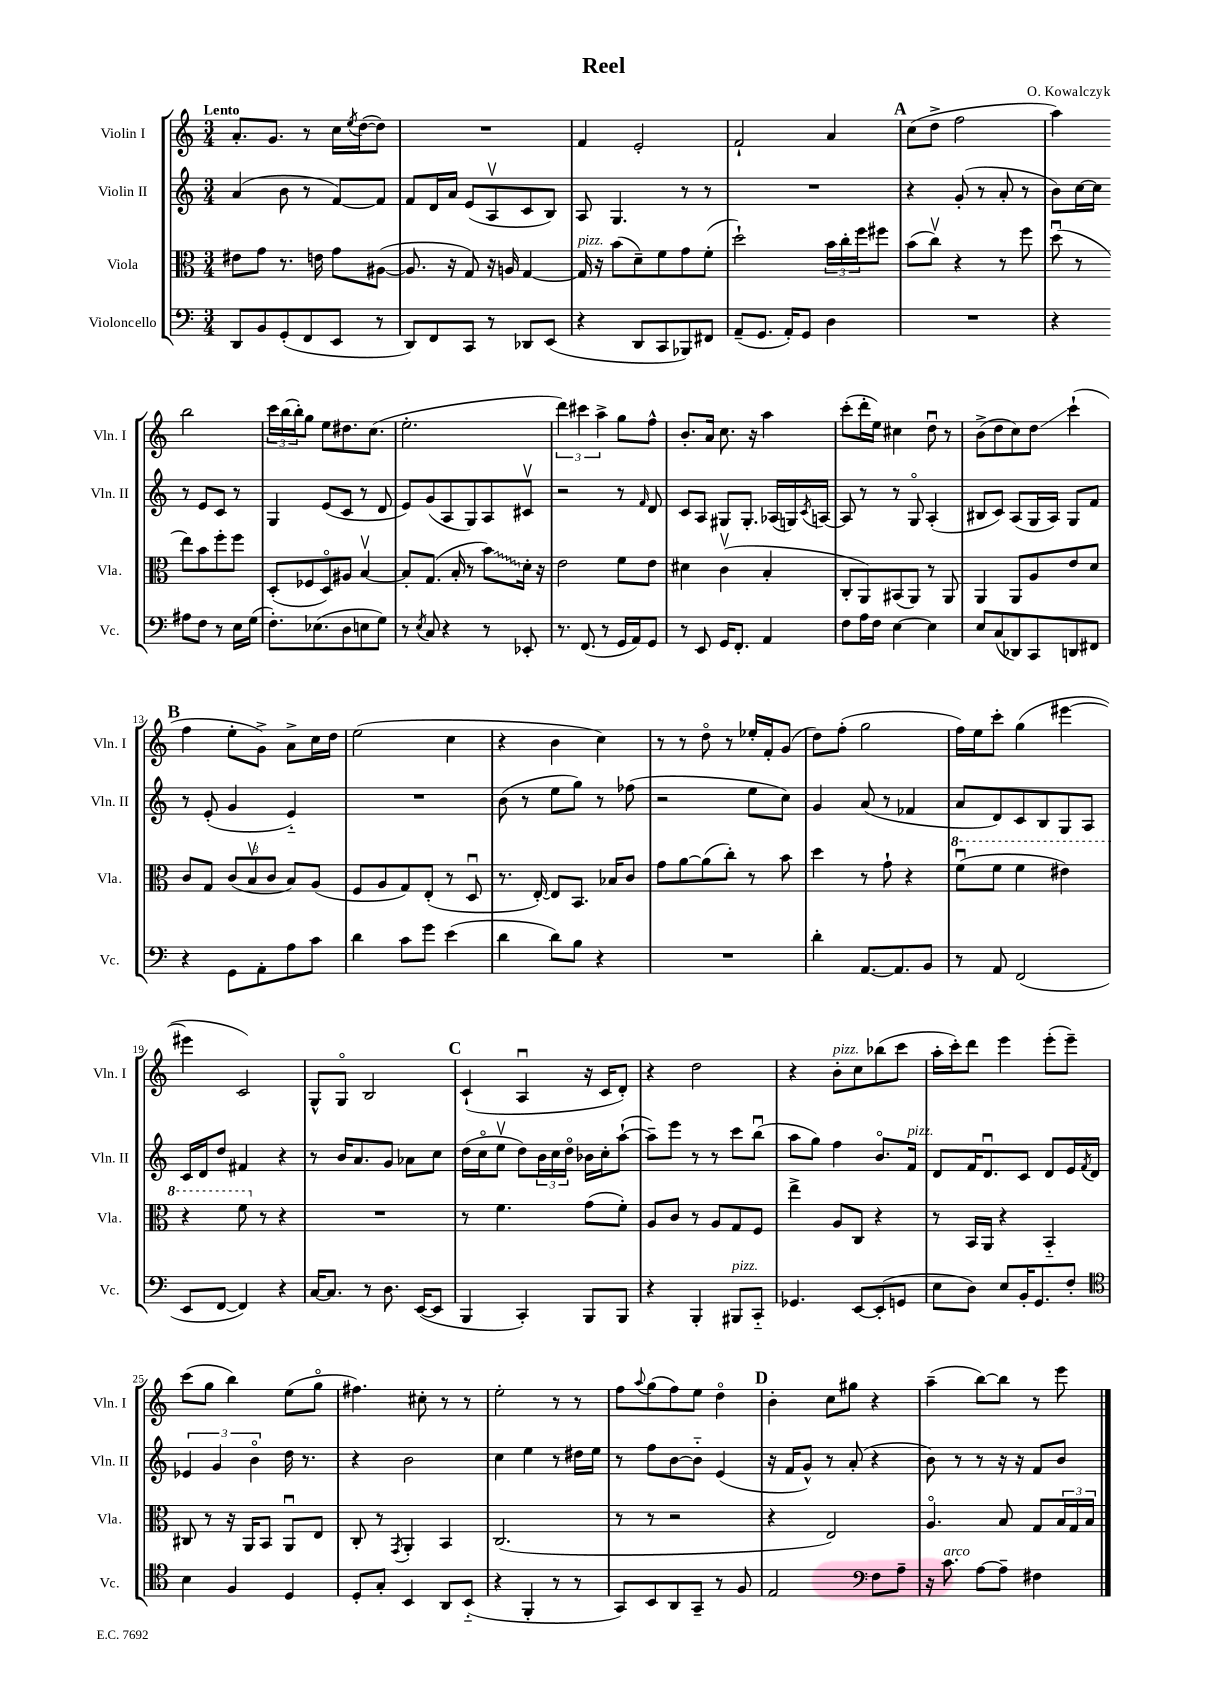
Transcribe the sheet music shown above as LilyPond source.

\header { title = "Reel" composer = "O. Kowalczyk" }
<<
\new StaffGroup <<
\new Staff = "s0" \with { instrumentName = "Violin I" shortInstrumentName = "Vln. I" } {
    \clef treble \key c \major \numericTimeSignature \time 3/4 \tempo "Lento"
    a'8.-. g'8. r8 c''16 \acciaccatura { e''8 } d''16~( d''8) |
    R2. |
    f'4 e'2-. |
    f'2-! a'4 |
    \mark \markup { \bold "A" } c''8( d''8-> f''2 |
    a''4) b''2 |
    \tuplet 3/2 { c'''16 b''16( b''16-.) } g''8 e''8 dis''8. c''8.( |
    e''2.-. |
    \tuplet 3/2 { d'''4) cis'''4 a''4-> } g''8 f''8-^ |
    b'8.-. a'16 c''8. r16 a''4 |
    c'''8-.( d'''16-. e''16) cis''4 d''8\downbow r8 |
    b'8->( d''8 c''8) d''8\glissando c'''4-!( |
    \mark \markup { \bold "B" } f''4 e''8-. g'8->) a'8-> c''16 d''16 |
    e''2( c''4 |
    r4 b'4 c''4) |
    r8 r8 d''8\flageolet r8 ees''16-. f'16-. g'8( |
    d''8) f''8-.( g''2 |
    f''16) e''16 c'''8-. g''4( eis'''4~ |
    eis'''4 c'2) |
    g8-^ g8\flageolet b2 |
    \mark \markup { \bold "C" } c'4-!( a4\downbow r16 c'16 d'8-.) |
    r4 d''2 |
    r4 b'8-.^\markup { \italic "pizz." } c''8 bes''8( c'''8 |
    a''16-. c'''16-.) d'''8 e'''4 e'''8-.( e'''8--) |
    c'''8( g''8 b''4) e''8( g''8\flageolet |
    fis''4.) cis''8-. r8 r8 |
    e''2-. r8 r8 |
    f''8 \appoggiatura { a''8 } g''8( f''8) e''8 d''4\flageolet |
    \mark \markup { \bold "D" } b'4-. c''8 gis''8 r4 |
    a''4--( b''8~) b''8 r8 e'''8 \bar "|." |
}
\new Staff = "s1" \with { instrumentName = "Violin II" shortInstrumentName = "Vln. II" } {
    \clef treble \key c \major \numericTimeSignature \time 3/4
    a'4( b'8 r8 f'8~) f'8 |
    f'8 d'16 a'16 e'8( a8\upbow c'8 b8) |
    a8 g4. r8 r8 |
    R2. |
    \mark \markup { \bold "A" } r4 g'8-.( r8 a'8-. r8 |
    b'8) c''16~ c''16 r8 e'8 c'8 r8 |
    g4 e'8( c'8 r8 d'8 |
    e'8) g'8( a8 g8) a8 cis'8\upbow |
    r2 r8 \grace { f'16 } d'8 |
    c'8 a8 gis8 gis8.-. aes16( g16) \acciaccatura { c'8 } a16~ |
    a8 r8 r8 g8\flageolet a4-.( |
    bis8 c'8) a8( g16 a16) g8 f'8 |
    \mark \markup { \bold "B" } r8 e'8-.( g'4 e'4-_) |
    R2. |
    b'8( r8 e''8 g''8) r8 fes''8( |
    r2 e''8 c''8) |
    g'4 a'8( r8 fes'4 |
    a'8 d'8) c'8 b8 g8 a8 |
    c'16 d'16 d''8 fis'4 r4 |
    r8 b'16 a'8. g'8 aes'8 c''8 |
    \mark \markup { \bold "C" } d''16( c''16\flageolet e''8\upbow d''8) \tuplet 3/2 { b'16 c''16 d''16\flageolet } bes'16 c''16-. a''8~-!( |
    a''8--) e'''8 r8 r8 c'''8 b''8\downbow( |
    a''8 g''8) f''4 b'8.\flageolet f'16^\markup { \italic "pizz." } |
    d'8 f'16 d'8.\downbow c'8 d'8 e'16 \acciaccatura { f'8 } d'16 |
    \tuplet 3/2 { ees'4 g'4 b'4\flageolet } d''16 r8. |
    r4 b'2 |
    c''4 e''4 r8 dis''16 e''16 |
    r8 f''8 b'8~ b'8-_ e'4( |
    \mark \markup { \bold "D" } r16 f'16 g'8-^) r8 a'8-.( r4 |
    b'8) r8 r8 r16 r16 f'8 b'8 \bar "|." |
}
\new Staff = "s2" \with { instrumentName = "Viola" shortInstrumentName = "Vla." } {
    \clef alto \key c \major \numericTimeSignature \time 3/4
    eis'8 g'8 r8. e'16 g'8 ais8~( |
    ais8. r16 g8) r16 a16 g4~ |
    g16^\markup { \italic "pizz." } r16 b'8( d'8--) f'8 g'8 f'8-.( |
    d''2-!) \tuplet 3/2 { b'16 c''16-. f''16 } fis''8 |
    \mark \markup { \bold "A" } b'8( c''8\upbow) r4 r8 f''8 |
    d''8\downbow( r8 e''8) b'8 f''8-. f''8 |
    d8-.( fes8 d8\flageolet) ais8 b4~\upbow |
    b8-. g8.( b16-. r8 \once \override Glissando.style = #'zigzag b'8\glissando) d'16-. r16 |
    e'2 f'8 e'8 |
    dis'4 c'4\upbow( b4-. |
    c8-. a,8) bis,8( a,8) r8 a,8 |
    a,4 a,8 a8 e'8 d'8 |
    \mark \markup { \bold "B" } c'8 g8 \tuplet 3/2 { c'8( b8\upbow c'8 } b8) a8( |
    f8 a8 g8) e8-.( r8 d8\downbow |
    r8. e16~-.) e8 b,8. bes16 c'8 |
    g'8 a'8~ a'8( c''8-.) r8 b'8 |
    d''4 r8 g'8-! r4 |
    \ottava #1 f''8\downbow( f''8 f''4 eis''4) |
    r4 f''8 \ottava #0 r8 r4 |
    R2. |
    \mark \markup { \bold "C" } r8 f'4. g'8( f'8-.) |
    a8 c'8 r8 a8 g8 f8 |
    e''4-> a8 c8 r4 |
    r8 b,16 a,16 r4 b,4-_ |
    cis8 r8 r16 a,16 b,8 a,8\downbow e8 |
    c8-. r8 \acciaccatura { g,8 } a,4-. b,4 |
    c2.( |
    r8 r8 r2 |
    \mark \markup { \bold "D" } r4 e2) |
    a4.\flageolet b8 g8 \tuplet 3/2 { b16 g16 b16 } \bar "|." |
}
\new Staff = "s3" \with { instrumentName = "Violoncello" shortInstrumentName = "Vc." } {
    \clef bass \key c \major \numericTimeSignature \time 3/4
    d,8 b,8 g,8-.( f,8 e,8 r8 |
    d,8) f,8 c,8 r8 des,8 e,8( |
    r4 d,8 c,8 bes,,8) fis,8 |
    a,8--( g,8. a,16-.) g,8 d4 |
    \mark \markup { \bold "A" } R2. |
    r4 ais8 f8 r8 e16 g16( |
    f8.-.) ees8.( d8 e8 g8) |
    r8 \acciaccatura { e8 } c8 r4 r8 ees,8-. |
    r8. f,8.( r8 g,16 a,16) g,8 |
    r8 e,8 g,16 f,8.-. a,4 |
    f8 a16 f16 e4~ e4 |
    e8 c8( des,8) c,8 d,8 fis,8 |
    \mark \markup { \bold "B" } r4 g,8 a,8-. a8 c'8 |
    d'4 c'8 g'8 e'4( |
    d'4 d'8) b8 r4 |
    R2. |
    d'4-. a,8.~ a,8. b,8 |
    r8 a,8 f,2( |
    e,8 f,8~ f,4) r4 |
    c16~ c8. r8 d8. e,16~( e,8 |
    \mark \markup { \bold "C" } b,,4 c,4-.) b,,8 b,,8 |
    r4 b,,4-. bis,,8^\markup { \italic "pizz." } c,8-_ |
    ges,4. e,8~ e,8-.( g,8 |
    e8 d8) e8 b,16-. g,8. f8-. |
    \clef tenor b4 f4 d4 |
    d8-. g8-. b,4 a,8 b,8-_( |
    r4 f,4-. r8 r8 |
    g,8) b,8 a,8 g,8-- r8 f8 |
    \mark \markup { \bold "D" } e2 \clef bass f8 a8-- |
    r16 c'8.^\markup { \italic "arco" } a8~ a8-- fis4 \bar "|." |
}
>>
>>
